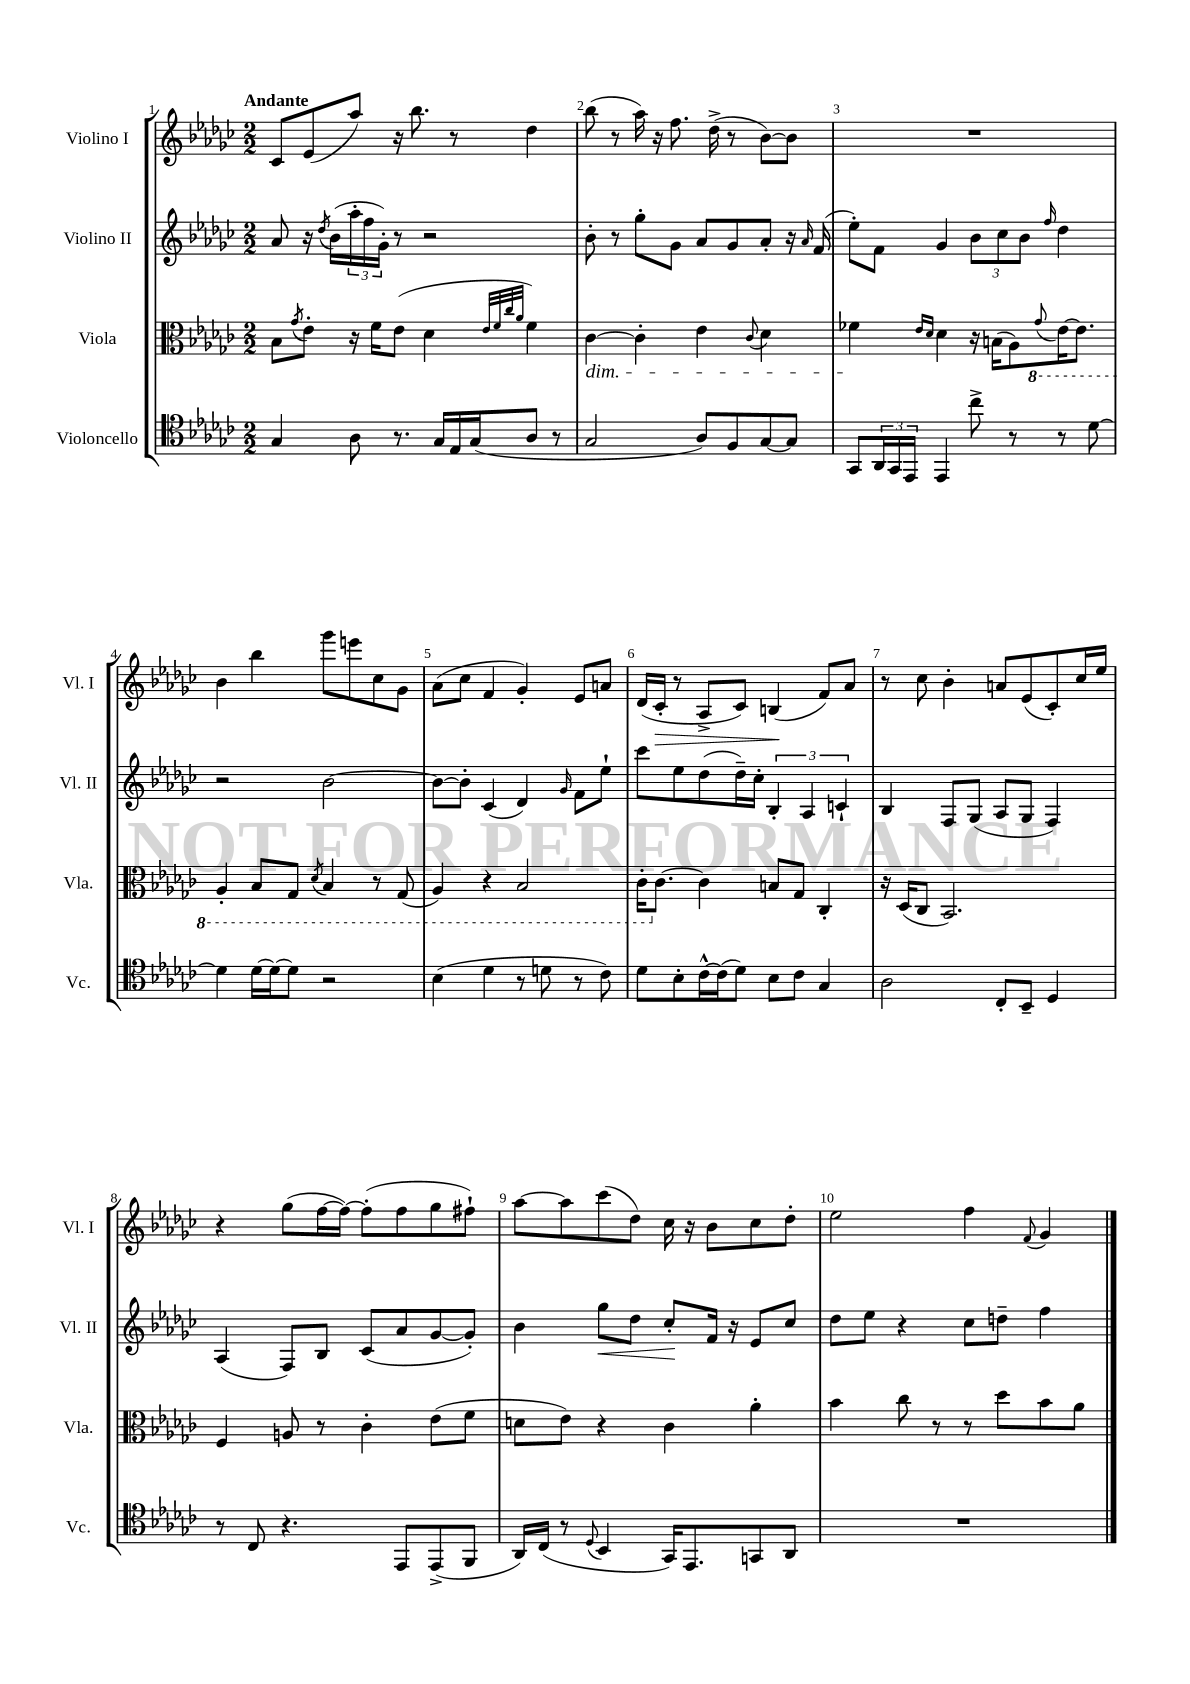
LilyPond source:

<<
\new StaffGroup <<
\new Staff = "s0" \with { instrumentName = "Violino I" shortInstrumentName = "Vl. I" } {
    \clef treble \key ges \major \numericTimeSignature \time 2/2 \tempo "Andante"
    ces'8 ees'8( aes''8) r16 bes''8. r8 des''4 |
    bes''8( r8 aes''16) r16 f''8. des''16->( r8 bes'8~) bes'8 |
    R1 |
    bes'4 bes''4 ges'''8 e'''8 ces''8 ges'8 |
    aes'8( ces''8 f'4 ges'4-.) ees'8 a'8 |
    des'16( ces'16-.\> r8 aes8-> ces'8) b4\!( f'8) aes'8 |
    r8 ces''8 bes'4-. a'8 ees'8( ces'8-.) ces''16 ees''16 |
    r4 ges''8( f''16~ f''16~) f''8-.( f''8 ges''8 fis''8-!) |
    aes''8~ aes''8 ces'''8( des''8) ces''16 r16 bes'8 ces''8 des''8-. |
    ees''2 f''4 \appoggiatura { f'8 } ges'4 \bar "|." |
}
\new Staff = "s1" \with { instrumentName = "Violino II" shortInstrumentName = "Vl. II" } {
    \clef treble \key ges \major \numericTimeSignature \time 2/2
    aes'8 r16 \acciaccatura { des''8 } bes'16( \tuplet 3/2 { aes''16-. f''16 ges'16-.) } r8 r2 |
    bes'8-. r8 ges''8-. ges'8 aes'8 ges'8 aes'8-. r16 \grace { aes'16 } f'16( |
    ees''8-.) f'8 ges'4 \tuplet 3/2 { bes'8 ces''8 bes'8 } \grace { f''16 } des''4 |
    r2 bes'2~ |
    bes'8~ bes'8-. ces'4( des'4) \grace { ges'16 } f'8 ees''8-! |
    ces'''8 ees''8 des''8( des''16--) ces''16-. \tuplet 3/2 { bes4-. aes4 c'4-! } |
    bes4 f8 ges8( aes8 ges8 f4) |
    aes4( f8) bes8 ces'8( aes'8 ges'8~ ges'8-.) |
    bes'4 ges''8\< des''8 ces''8-.\! f'16 r16 ees'8 ces''8 |
    des''8 ees''8 r4 ces''8 d''8-- f''4 \bar "|." |
}
\new Staff = "s2" \with { instrumentName = "Viola" shortInstrumentName = "Vla." } {
    \clef alto \key ges \major \numericTimeSignature \time 2/2
    bes8 \acciaccatura { ges'8 } ees'8-. r16 f'16 ees'8( des'4 \grace { ees'32 f'32 ces''32 aes'32 } f'4) |
    ces'4~\dim ces'4-. ees'4 \appoggiatura { ces'8 } des'4 |
    fes'4\! \grace { ees'16 des'16 } des'4 r16 b16( aes8) \ottava #-1 \appoggiatura { ges8 } ees16~ ees8. |
    aes,4-. bes,8 ges,8 \acciaccatura { des8 } bes,4 r8 ges,8( |
    aes,4) r4 bes,2 |
    ces16-. \ottava #0 ces'8.~ ces'4 b8 ges8 ces4-. |
    r16 des16( ces8 bes,2.) |
    f4 a8 r8 ces'4-. ees'8( f'8 |
    d'8 ees'8) r4 ces'4 aes'4-. |
    bes'4 ces''8 r8 r8 des''8 bes'8 aes'8 \bar "|." |
}
\new Staff = "s3" \with { instrumentName = "Violoncello" shortInstrumentName = "Vc." } {
    \clef tenor \key ges \major \numericTimeSignature \time 2/2
    ges4 aes8 r8. ges16 ees16 ges16( aes8 r8 |
    ges2 aes8) f8 ges8~ ges8 |
    ges,8 \tuplet 3/2 { aes,16 ges,16 ees,16 } ees,4 ces''8-> r8 r8 des'8~ |
    des'4 des'16~ des'16~ des'8 r2 |
    bes4( des'4 r8 d'8 r8 ces'8) |
    des'8 bes8-. ces'16~-^ ces'16( des'8) bes8 ces'8 ges4 |
    aes2 ces8-. bes,8-- des4 |
    r8 ces8 r4. ees,8 ees,8->( f,8 |
    aes,16) ces16( r8 \appoggiatura { des8 } bes,4 ges,16) ees,8. g,8 aes,8 |
    R1 \bar "|." |
}
>>
>>
\layout { \context { \Score \override BarNumber.break-visibility = ##(#f #t #t) barNumberVisibility = #all-bar-numbers-visible } }
